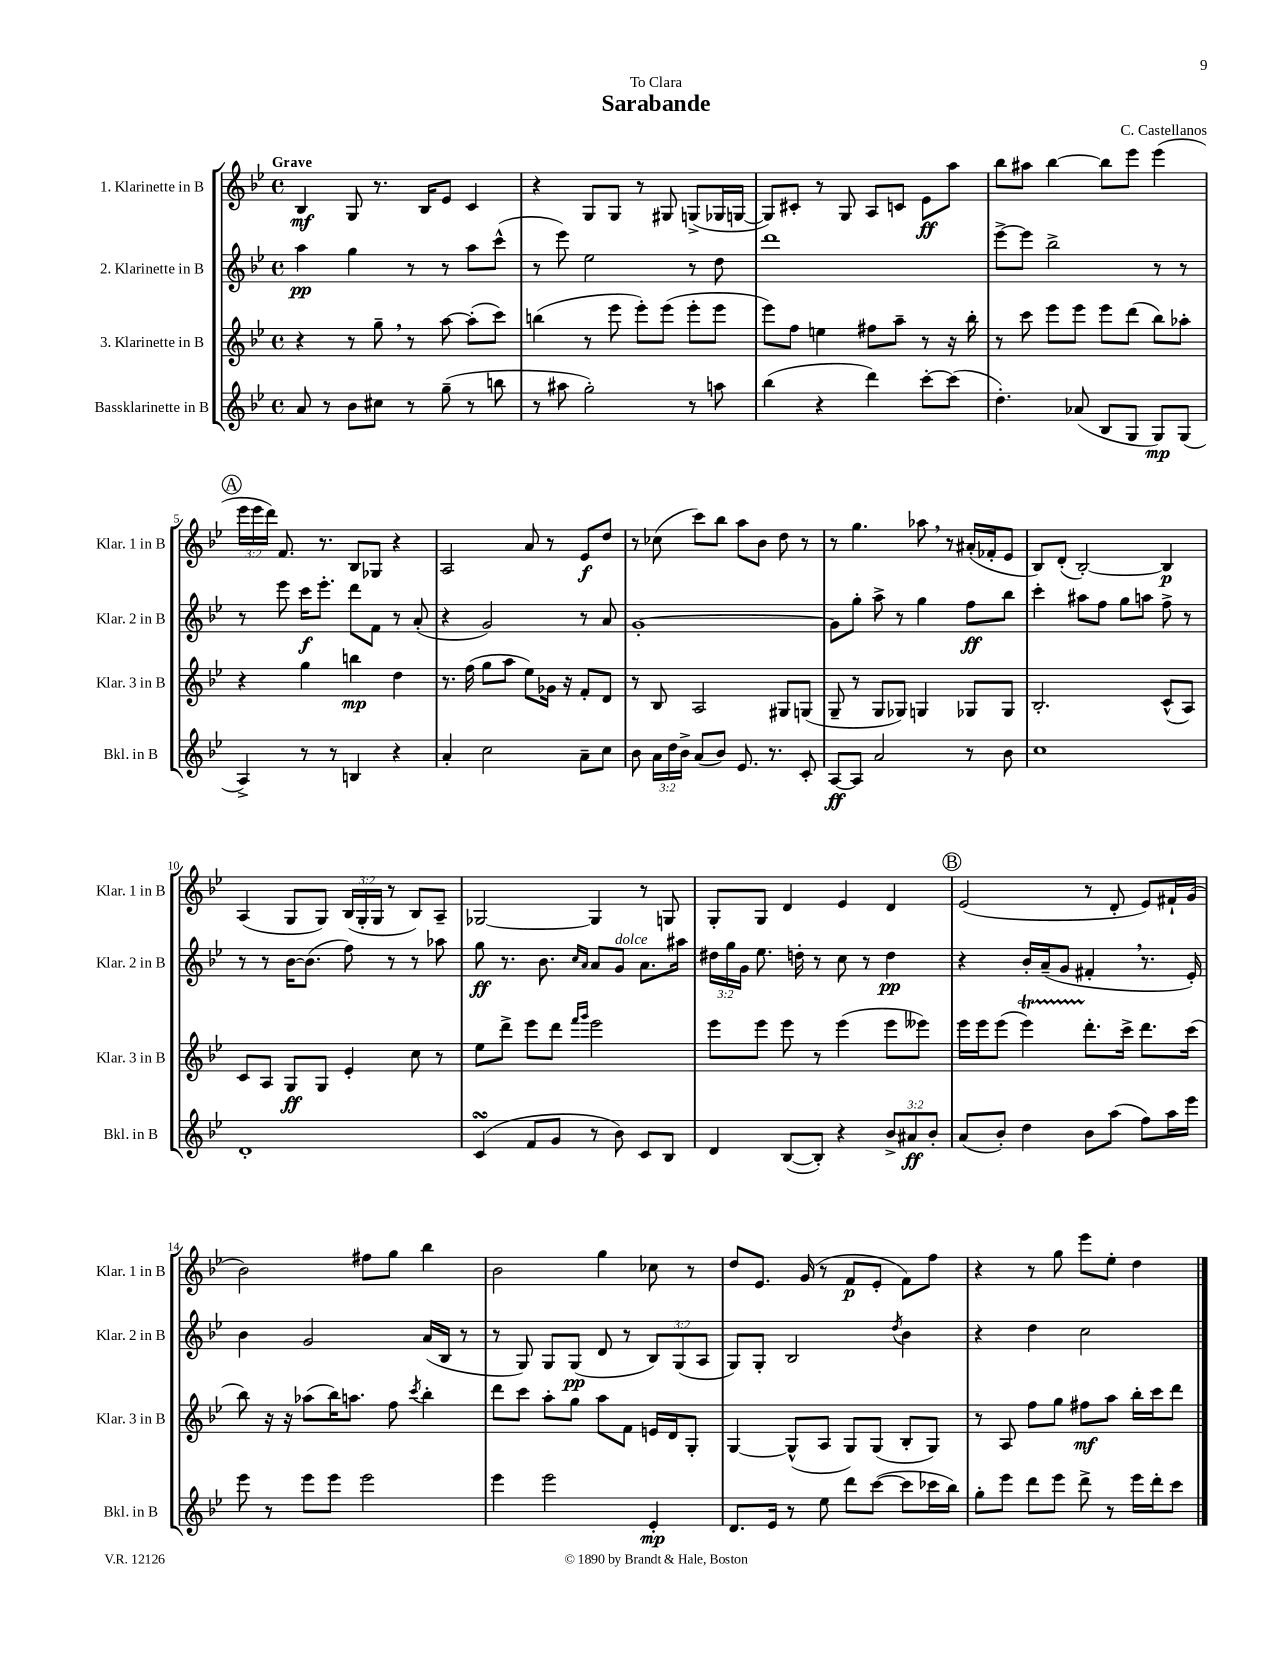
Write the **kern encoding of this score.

**kern	**kern	**kern	**kern
*staff4	*staff3	*staff2	*staff1
*clefG2	*clefG2	*clefG2	*clefG2
*k[b-e-]	*k[b-e-]	*k[b-e-]	*k[b-e-]
*M4/4	*M4/4	*M4/4	*M4/4
*met(c)	*met(c)	*met(c)	*met(c)
8a/	4r	4aa\	4B-/
8r	.	.	.
8b-\L	8r	4gg\	8G/
8cc#\J	8gg~\	.	8.r
8r	8r	8r	.
.	.	.	16B-/LK
(8gg~\	[8aa\	8r	8e-/J
8r	(8aa'\]L	8aa\L	4c/
8bb\	8ccc\J)	(8ccc^^\J	.
=	=	=	=
8r	(4bb\	8r	4r
8aa#\	.	8eee-\)	.
2gg'\)	8r	2ee-\	8G/L
.	8eee-\	.	8G/J
.	8eee-'\L)	.	8r
.	(8eee-\J	.	8G#/
8r	8eee-'\L	8r	(8G^/L
8aa\	8eee-\J	8dd\	16G-/L
.	.	.	[16G/JJ
=	=	=	=
(4bb-\	8eee-\L)	1ddd	8G/]L)
.	8ff\J	.	8c#'/J
4r	4ee\	.	8r
.	.	.	8G/
4ddd\)	8ff#\L	.	8A/L
.	8aa~\J	.	8c/J
[8ccc'\L	8r	.	8e-\L
(8ccc\]J	16r	.	8aa\J
.	16bb-'\	.	.
=	=	=	=
4.dd'\)	8r	[8eee-^\L	8bb-\L
.	8ccc\	8eee-\]J	8aa#\J
.	8eee-\L	2bb-^\	[4bb-\
(8a-/	8eee-\J	.	.
8B-/L	8eee-\L	.	8bb-\]L
8G/J	(8ddd\J	.	8eee-\J
8G/L)	8bb-\L)	8r	(4eee-\
(8G/J	8aa-'\J	8r	.
=	=	=	=
4A^/)	4r	8r	24eee-\LL
.	.	.	24eee-\
.	.	.	24ddd\JJ)
.	.	8eee-\	8.f/
8r	4gg\	16ccc\LK	.
.	.	8.eee-'\J	8.r
8r	.	.	.
4B/	4bb\	8ddd\L	8B-/L
.	.	8f\J	8G-/J
4r	4dd\	8r	4r
.	.	(8a'/	.
=	=	=	=
4a'/	8.r	4r	2A/
.	(16ff\	.	.
2cc\	8gg\L	2g/)	.
.	8aa\J	.	.
.	8ee-\L)	.	8a/
.	16g-\Jk	.	8r
.	16r	.	.
8a~\L	8f'/L	8r	8e-/L
8cc\J	8d/J	8a/	8dd/J
=	=	=	=
8b-\	8r	[1g'	8r
24a\LL	8B-/	.	(8cc-\
24dd\	.	.	.
24b-^\JJ	.	.	.
(8a/L	2A/	.	8ccc\L)
8b-/J)	.	.	8bb-\J
8.e-/	.	.	8aa\L
.	.	.	8b-\J
8.r	.	.	.
.	8G#/L	.	8dd\
8c'/	(8G/J	.	8r
=	=	=	=
[8A/L	8G~/	8g\]L	8r
8A/]J	8r	8gg'\J	4.gg\
2a/	8G/L	8aa^\	.
.	8G-/J)	8r	.
.	4G/	4gg\	8aa-\
.	.	.	8r
8r	8G-/L	8ff\L	(16a#'/LL
.	.	.	16f-'/J
8b-\	8G-/J	8bb-\J	8e-/J
=	=	=	=
1cc	2.B-'/	4ccc'\	8B-/L)
.	.	.	(8d'/J
.	.	8aa#\L	[2B-'/)
.	.	8ff\J	.
.	.	8gg\L	.
.	.	8aa\J	.
.	(8c^^/L	8ff^\	4B-/]
.	8A/J)	8r	.
=	=	=	=
1d'	8c/L	8r	(4A/
.	8A/J	8r	.
.	8G/L	[16b-\LK	8G/L
.	.	(8.b-\]J	.
.	8G/J	.	8G/J)
.	4e-'/	8ff\)	(24B-/LL
.	.	.	24G'/
.	.	.	24G/JJ
.	.	8r	8r
.	8cc\	8r	8B-/L)
.	8r	8aa-\	8A~/J
=	=	=	=
(4c/	8ee-\L	8gg\	[2G-/
.	8ddd^\J	8.r	.
8f/L	8eee-\L	.	.
.	.	8.b-\	.
8g/J	8ddd\J	.	.
.	16qqfff/LL	16qqcc/LL	.
.	16qqggg/JJ	16qqa/JJ	.
8r	2eee-\	8a/L	4G-/]
8b-\)	.	8g/J	.
8c/L	.	8.a\L	8r
8B-/J	.	.	8G/
.	.	16aa#\Jk	.
=	=	=	=
4d/	8eee-\L	24dd#\LL	8G'/L
.	.	24gg\	.
.	.	24g\JJ	.
.	8eee-\J	8.ee-\	8G/J
([8B-/L	8eee-\	.	4d/
.	.	16dd'\	.
8B-'/]J)	8r	8r	.
4r	(4eee-\	8cc\	4e-/
.	.	8r	.
12b-^/L	8eee-\L	4dd\	4d/
12a#/	.	.	.
.	8eee--\J)	.	.
12b-'/J	.	.	.
=	=	=	=
(8a/L	16eee-\LL	4r	(2e-/
.	16eee-\J	.	.
8b-'/J)	(8eee-\J	.	.
4dd\	4eee-\)	16b-'/LL	.
.	.	(16a~/J	.
.	.	8g/J	.
8b-\L	8.ddd'\L	4f#'/	8r
(8aa\J	.	.	8d'/
.	16ccc^\Jk	.	.
8ff\L)	8.ddd\L	8.r	8e-/L)
16aa\L	.	.	16f#`/L
16eee-\JJ	(16ccc\Jk	16e-'/)	(16g/JJ
=	=	=	=
8eee-\	8bb-\)	4b-\	2b-\)
8r	16r	.	.
.	16r	.	.
8eee-\L	(8aa-\L	2g/	.
8eee-\J	16bb-\K)	.	.
.	8.aa\J	.	.
2eee-\	.	.	8ff#\L
.	8ff\	.	8gg\J
.	8qccc/	.	.
.	4bb-'\	(16a/LL	4bb-\
.	.	16B-/JJ	.
.	.	8r	.
=	=	=	=
4eee-\	8ddd\L	8r	2b-\
.	8ccc\J	8G/)	.
2eee-\	8aa'\L	8G/L	.
.	8gg\J	(8G/J	.
.	8aa\L	8d/	4gg\
.	8f\J	8r	.
4e-'/	16e/LL	12B-/L)	8cc-\
.	16d/J	.	.
.	.	(12G/	.
.	8G'/J	.	8r
.	.	12A/J	.
=	=	=	=
8.d/L	[4G/	8G/L)	8dd/L
.	.	8G'/J	8.e-/J
16e-/Jk	.	.	.
8r	(8G^^/]L	2B-/	.
.	.	.	(16g/
8ee-\	8A/J	.	8r
8ddd\L	8G/L)	.	8f/L
([8ccc\J	(8G/J	.	8e-'/J
.	.	8qdd/	.
8ccc\]L	8B-'/L	4b-\	8f\L)
16ccc-\L	8G/J)	.	8ff\J
16bb-\JJ)	.	.	.
=	=	=	=
8gg'\L	8r	4r	4r
8eee-\J	8A/	.	.
8ddd\L	8ff\L	4dd\	8r
8eee-\J	8gg\J	.	8gg\
8ddd^\	8ff#\L	2cc\	8eee-\L
8r	8aa\J	.	8ee-'\J
16eee-\LL	16bb-'\LL	.	4dd\
16ddd'\J	16ccc\J	.	.
8ccc\J	8ddd\J	.	.
==	==	==	==
*-	*-	*-	*-
